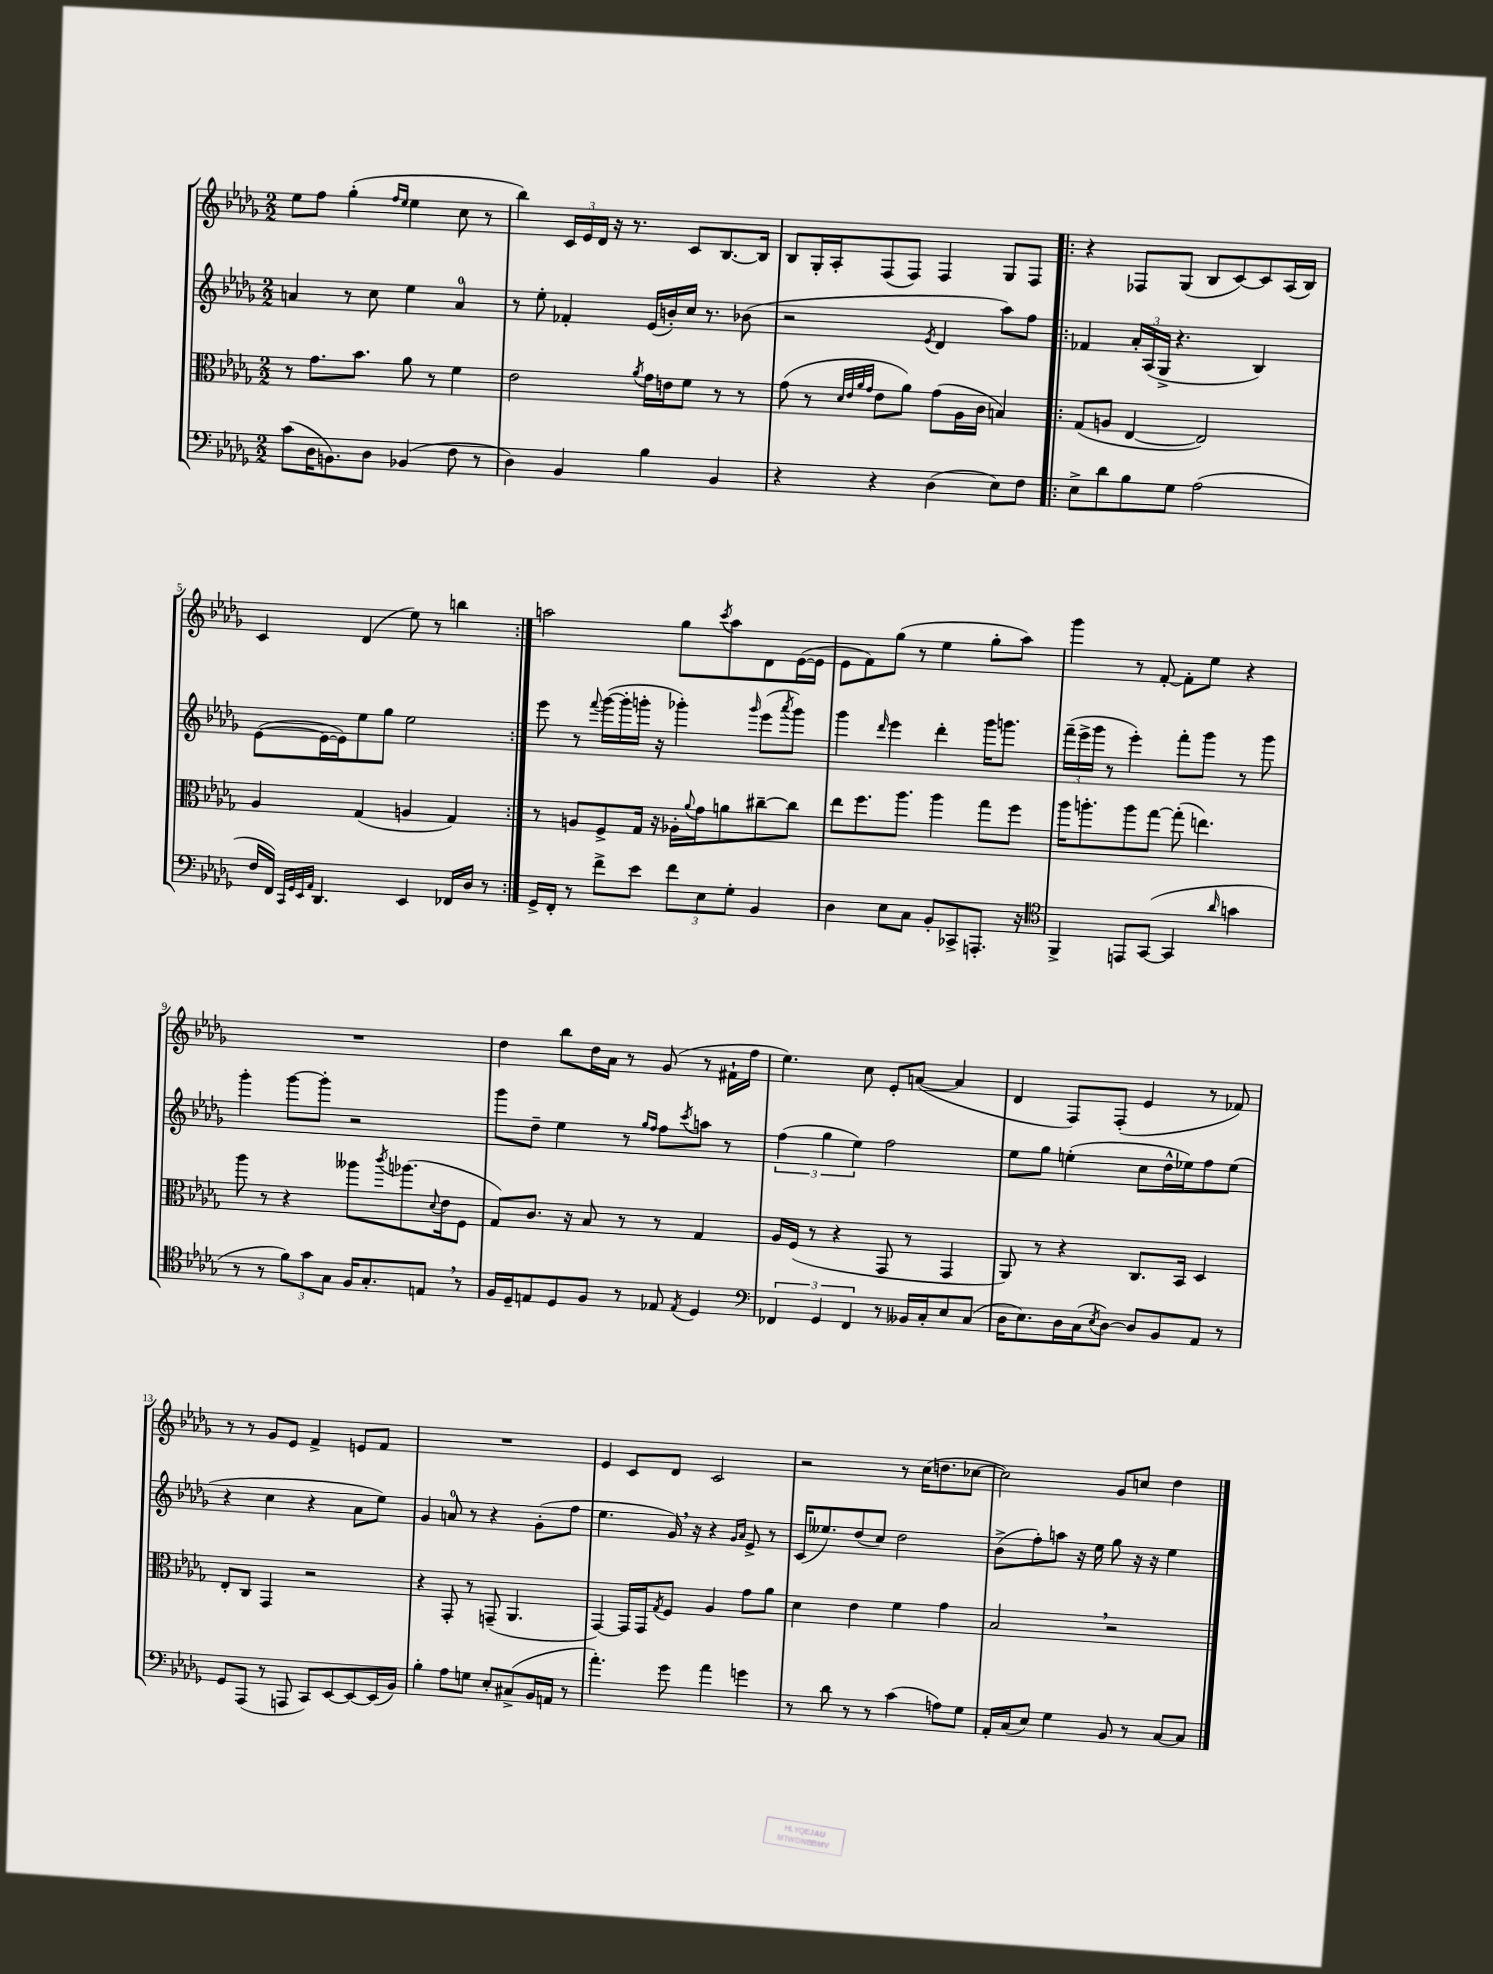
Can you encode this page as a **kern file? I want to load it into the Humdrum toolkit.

**kern	**kern	**kern	**kern
*staff4	*staff3	*staff2	*staff1
*clefF4	*clefC3	*clefG2	*clefG2
*k[b-e-a-d-g-]	*k[b-e-a-d-g-]	*k[b-e-a-d-g-]	*k[b-e-a-d-g-]
*M2/2	*M2/2	*M2/2	*M2/2
(8c	8r	4a	8ee-
16D-	8.g-	.	8ff
8.BB)	.	.	.
.	.	8r	(4gg-'
.	8.b-	.	.
8D-	.	8cc	.
.	.	.	16qqff
.	.	.	16qqee-
(4BB-	8a-	4ee-	4ee-
.	8r	.	.
8F	4f	4a	8cc
8r	.	.	8r
=	=	=	=
4D-)	2e-	8r	4bb-)
.	.	8ee-'	.
4BB-	.	4f-'	24c
.	.	.	24e-
.	.	.	24d-
.	.	.	16r
.	.	.	8.r
.	8qa-	.	.
4B-	16g-	(16e-	.
.	16e	16b')	.
.	8f	16cc	8c
.	.	8.r	.
4BB-	8r	.	[8.B-
.	8r	(8b-	.
.	.	.	16B-]
=	=	=	=
4r	(8g-	2r	8B-
.	8r	.	16G-'
.	.	.	16A-'
.	32qqd-	.	.
.	32qqe-	.	.
.	32qqa-	.	.
.	32qqg-	.	.
4r	8e-	.	(8F
.	8a-)	.	8F)
.	.	8qe-	.
(4D-	(8g-	4d-	4F
.	16A-	.	.
.	16c	.	.
8E-)	4B)	8aa-)	8G-
8F	.	8ff	8F
=!|:	=!|:	=!|:	=!|:
8E-^	(8G-	4f-	4r
8d-	8A	.	.
8B-	[4E-	24a-'	8F-
.	.	(24A-	.
.	.	24G-^	.
8G-	.	4.r	(8G-
(2A-	2E-])	.	8B-
.	.	.	[8c)
.	.	4B-)	8c]
.	.	.	(16A-
.	.	.	16B-)
=	=	=	=
16F	4A-	([8e-	4c
16FF)	.	.	.
32qqCC	.	.	.
32qqGG-	.	.	.
32qqEE-	.	.	.
32qqAA-	.	.	.
4.DD-	.	16e-_	.
.	.	16e-])	.
.	(4G-	8ee-	(4d-
.	.	8gg-	.
4EE-	4A	2ee-	8ee-)
.	.	.	8r
16FF-	4G-)	.	4bb
16D-	.	.	.
8r	.	.	.
=:|!	=:|!	=:|!	=:|!
16GG-^	8r	8eee-	2aa
16FF'	.	.	.
8r	8A	8r	.
.	.	8qqfff	.
8f^	8F^	([16ggg-	.
.	.	16ggg-']	.
8e-	16G-	16ggg'	.
.	16r	16r	.
12f	16A-'	4ggg-')	8gg-
.	8qqa-	.	.
.	16g-	.	.
12E-	.	.	.
.	.	.	8qccc
.	8a	.	8aa
12G-'	.	.	.
.	.	16qqggg-	.
4BB-	[8cc#~	(8eee-	8d-
.	.	8qaaa-	.
.	8cc#]	8ggg-)	([16e-
.	.	.	16e-]
=	=	=	=
4D-	8ee-	4ggg-	8e-
.	8.ff	.	8f)
.	.	16qqddd-	.
8E-	.	4eee-	(8gg-
.	8.aa-	.	.
8C	.	.	8r
8BB-'	4aa-	4ddd-'	4ee-
8CC-^	.	.	.
8.AAA'	8gg-	16ggg-	8gg-'
.	.	8.ggg	.
.	8ff	.	8aa-)
16r	.	.	.
=	=	=	=
*clefC4	*	*	*
4FF^	16aa-	(24fff~	4ggg-
.	.	24eee-^	.
.	8.aa'	.	.
.	.	24ggg-	.
.	.	8r	.
8EE	8aa	4eee-')	8r
([8GG-	[8gg-	.	[8f'
4GG-]	(8gg-']	8fff'	8f']
.	4.ee)	8ggg-	8ee-
16qqa-	.	.	.
4g	.	8r	4r
.	.	8ggg-	.
=	=	=	=
8r	8aa-	4ggg-'	1r
8r	8r	.	.
12f)	4r	[8ggg-	.
12g-	.	.	.
.	.	8ggg-']	.
12G-	.	.	.
16F	8aa--	2r	.
8.G-'	.	.	.
.	8qccc	.	.
.	(8.aa-	.	.
8E	.	.	.
.	8qqd-	.	.
.	16e-	.	.
8r	8F	.	.
=	=	=	=
16F	8G-)	8ggg-	4dd-
16D-~	.	.	.
8E	8.c	8dd-~	.
8D-	.	4ee-	8bb-
.	16r	.	.
8F	8B-	.	16dd-
.	.	.	16a-
8r	8r	8r	8r
.	.	16qqgg-	.
.	.	16qqff	.
8E-	8r	8ff	(8g-
8qE-	.	8qccc	.
4D-	4G-	8aa	8r
.	.	8r	16f#`
.	.	.	16ff
=	=	=	=
*clefF4	*	*	*
6FF-	16A-	(6ff	4.ee-)
.	(16F	.	.
.	8r	.	.
6GG-	.	6gg-	.
.	4r	.	.
6FF-	.	6ee-)	.
.	.	.	8cc
8r	8GG-	2ff	8e-'
16BB--	8r	.	([8a
16C'	.	.	.
8E-	4GG-	.	4a]
(8C	.	.	.
=	=	=	=
16D-	8AA-)	8ee-	4d-
8.E-)	.	.	.
.	8r	8gg-	.
16D-	4r	(4ee'	8F)
(16C	.	.	.
8qE-	.	.	.
[8D-)	.	.	(8F'
8D-]	8.C	8cc	4e-
8BB-	.	16dd-^^	.
.	16BB-	16ee-)	.
8AA-	4D-	8ff	8r
8r	.	(8ee-	8f-)
=	=	=	=
8GG-	8E-'	4r	8r
(8AAA-	8C	.	8r
8r	4GG-	4cc	8g-
8AAA	.	.	8e-
8CC)	2r	4r	4f^
[8EE-	.	.	.
8EE-_	.	8a-	8e
(16EE-]	.	8ee-)	8f
16BB-)	.	.	.
=	=	=	=
4B-'	4r	4g-	1r
8A-	8GG-'	8a	.
8G	8r	8r	.
8E-'	(8GG~	4r	.
(8C#^	4.AA-	.	.
16BB-	.	(8g-'	.
16AA	.	.	.
8r	.	8ff	.
=	=	=	=
4.a-')	[4GG-)	4.ee-	4e-
.	16GG-]	.	8c
.	16GG-	.	.
.	8qG-	.	.
8g-	8F	16g-)	8d-
.	.	16r	.
4a-	4A-	4r	2c
.	.	16qqg-	.
.	.	16qqa-	.
4g	8g-	8e-^	.
.	8a-	8r	.
=	=	=	=
8r	4d-	(16c	2r
.	.	8.ee--)	.
8d-	.	.	.
8r	4e-	(8dd-	.
8r	.	8cc)	.
(4c	4f	2dd-	8r
.	.	.	(16cc
.	.	.	8.dd
8A)	4g-	.	.
8G-	.	.	[8cc-
=	=	=	=
16AA-'	2B-	(8b-^	2cc-])
(16C	.	.	.
8E-)	.	8ff')	.
4G-	.	8aa	.
.	.	16r	.
.	.	16ee-	.
8BB-	2r	8gg-	8g-
8r	.	16r	8cc
.	.	16r	.
[8C	.	4ee-	4dd-
8C]	.	.	.
==	==	==	==
*-	*-	*-	*-
